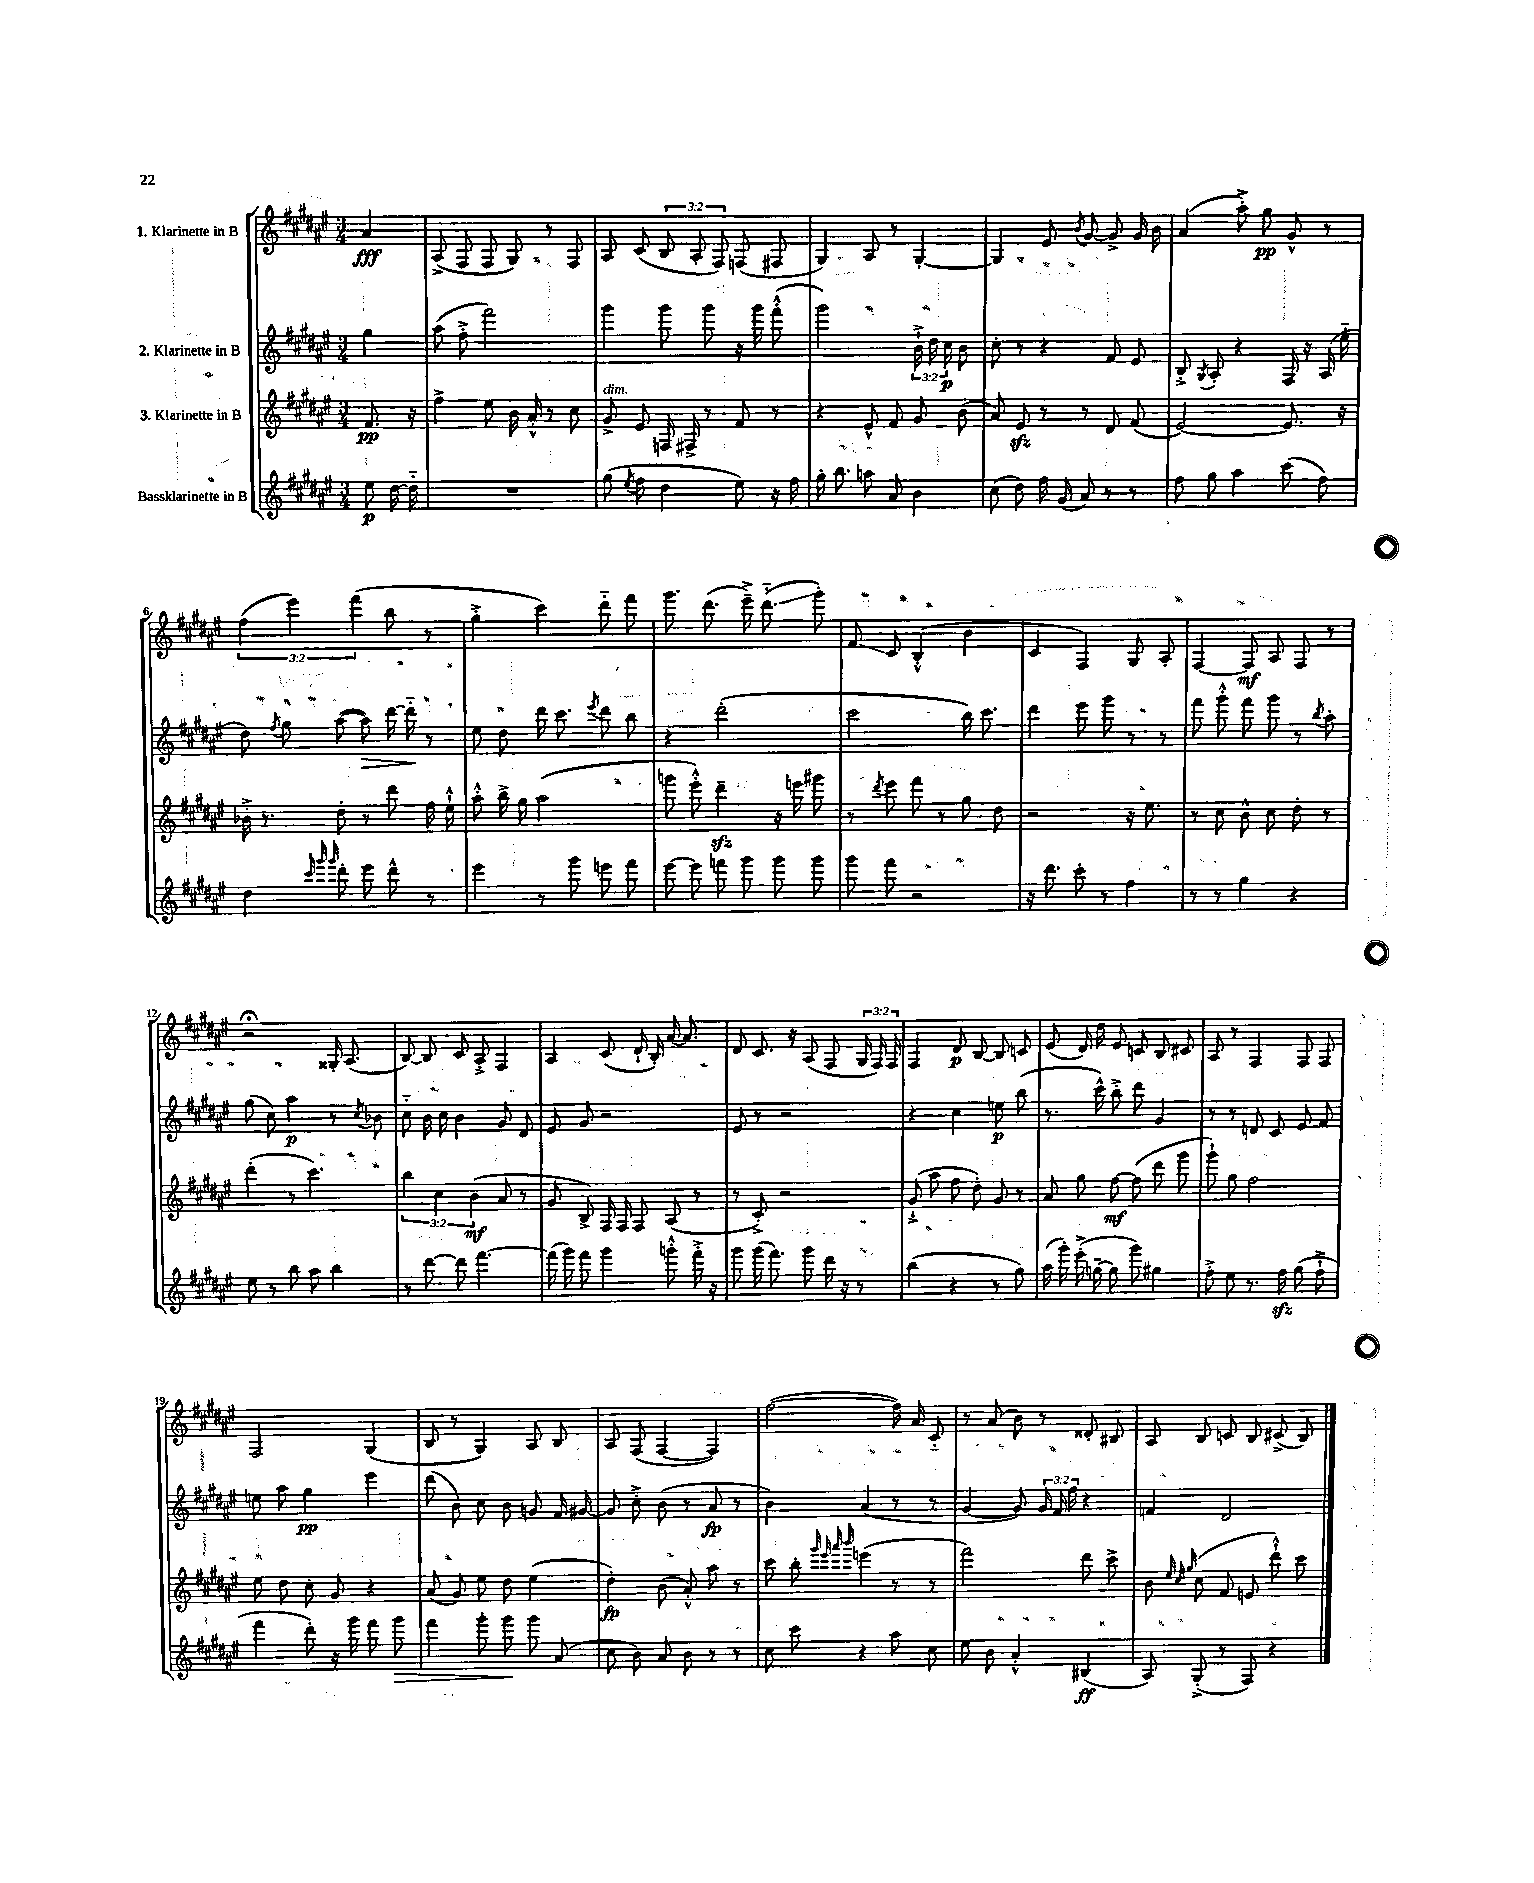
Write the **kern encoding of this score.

**kern	**kern	**kern	**kern
*staff4	*staff3	*staff2	*staff1
*clefG2	*clefG2	*clefG2	*clefG2
*k[f#c#g#d#a#e#]	*k[f#c#g#d#a#e#]	*k[f#c#g#d#a#e#]	*k[f#c#g#d#a#e#]
*M3/4	*M3/4	*M3/4	*M3/4
8ee#	8.f#	4gg#	4a#
[16dd#	.	.	.
16dd#'~]	16r	.	.
=	=	=	=
2.r	4ff#^	(8aa#	(8A#^
.	.	8ff#'^	8F#
.	8ee#	2fff#)	8F#
.	16b	.	8G#)
.	16a#'^^	.	.
.	8r	.	8r
.	8cc#	.	8F#
=	=	=	=
(8gg#	8g#^	4ggg#	8A#
8qee#	.	.	.
8ff#	8e#	.	(8c#
4dd#	16F	8ggg#	12B
.	16F#^	.	.
.	.	.	12A#'
.	8r	8ggg#	.
.	.	.	12F#)
8ee#)	8f#	16r	(8F
.	.	16ggg#	.
16r	8r	(8fff#'^^	8F#
16ff#	.	.	.
=	=	=	=
16gg#'	4r	2ggg#)	4G#)
8.bb	.	.	.
8aa	8e#^^	.	8A#
8a#	8f#	.	8r
4b	8g#	24b`^	[4G#'
.	.	24dd#	.
.	.	24cc#	.
.	(8b	8b	.
=	=	=	=
(8cc#	8a#)	8cc#'	4G#]
8dd#)	8e#	8r	.
16ff#	8r	4r	8e#
(16g#	.	.	.
.	.	.	8qb
8a#)	8r	.	[8g#
8r	8d#	8f#	8g#^]
8r	(8f#	8e#	16g#
.	.	.	16b
=	=	=	=
8ff#	[2e#)	8B'^	(4a#
.	.	8qG#	.
8gg#	.	8A#'	.
4aa#	.	4r	8aa#'^)
.	.	.	8gg#
(8ccc#	8.e#]	16F#	8g#^^
.	.	16r	.
8ff#)	.	(16A#	8r
.	16r	16ee#'~	.
=	=	=	=
4dd#	16b-'^	8dd#)	(6ff#
.	8.r	.	.
.	.	8qff#	.
.	.	8gg#	.
.	.	.	6eee#)
32qqccc#	.	.	.
32qqggg#	.	.	.
32qqggg#	.	.	.
8ddd#'	8dd#'	([8aa#	.
.	.	.	(6fff#
8eee#	8r	8aa#])	.
8ddd#^^	8ddd#	[16ddd#	8bb
.	.	16ddd#'~]	.
8r	16ff#	8r	8r
.	16ee#`^^	.	.
=	=	=	=
4eee#	8aa#'^^	8ee#	4gg#'^
.	16bb^	8dd#	.
.	16gg#	.	.
8r	(2aa#	16ddd#	4ccc#)
.	.	8.ccc#	.
8ggg#	.	.	.
.	.	8qeee#	.
8eee	.	8ddd#	8ddd#'~
8fff#	.	8bb	8fff#
=	=	=	=
[8eee#	8ggg	4r	8.ggg#
8eee#]	8eee#'^^)	.	.
.	.	.	(8.ddd#
8fff	4ddd#~	(2ddd#'	.
8ggg#	.	.	16eee#~^)
.	.	.	(8.ddd#'~
8ggg#	16r	.	.
.	16eee	.	.
8ggg#	8ggg#	.	8ggg#')
=	=	=	=
8ggg#	8r	2ccc#	8f#
.	8qddd#	.	.
8fff#	8eee#	.	8c#
2r	8fff#	.	(4B'^^
.	8r	.	.
.	8gg#	16bb)	4b
.	.	8.ccc#	.
.	8dd#	.	.
=	=	=	=
16r	2r	4ddd#	4c#
8.ddd#	.	.	.
8ccc#'	.	8eee#	4F#)
8r	.	8ggg#	.
4ff#	16r	8r	8G#
.	8.ee#	.	.
.	.	8r	8A#'
=	=	=	=
8r	8r	8fff#	[4F#
8r	8cc#	8ggg#'^^	.
4gg#	8b^^	8fff#	8F#]
.	8cc#	8ggg#	8A#
4r	8dd#'	8r	8F#
.	.	8qbb	.
.	8r	8aa#'	8r
=	=	=	=
8ee#	(4ddd#'	(8gg#	2r;
8r	.	8cc#)	.
8bb	8r	4aa#	.
8aa#	4.ccc#)	.	.
4bb	.	8r	16G##'
.	.	.	(8.A#
.	.	8qcc#	.
.	.	8b-	.
=	=	=	=
8r	6bb	8cc#'~	[8B)
[8ddd#	.	16b	8B]
.	6cc#	.	.
.	.	16cc#	.
8ddd#]	.	4b	8c#
.	(6b	.	.
[4.fff#	.	.	8A#'^
.	8a#	8g#	4F#
.	8r	8d#	.
=	=	=	=
(16fff#]	8g#	8e#	4A#
16ggg#)	.	.	.
8fff#	8B^)	8g#	.
4ggg#	16F#	2r	(8c#
.	16F#	.	.
.	8F#	.	16d#`
.	.	.	16B')
8ggg'^^	(8A#	.	[16a#
.	.	.	8.a#]
16fff#'^	8r	.	.
16r	.	.	.
=	=	=	=
8ggg#	8r	8e#	8d#
(16ggg#	8c#'^)	8r	8.c#
8.fff#)	.	.	.
.	2r	2r	.
.	.	.	16r
8ggg#	.	.	(8A#
16ddd#	.	.	8F#
16r	.	.	.
8r	.	.	24G#
.	.	.	24F#)
.	.	.	24F#
=	=	=	=
(4bb	(8g#`^	4r	4F#
.	8aa#	.	.
4r	8ff#	4cc#	8d#
.	8dd#')	.	[8B
8r	8g#	8ee	8B]
8gg#)	8r	(8bb	8c
=	=	=	=
(16aa#	8a#	8.r	(8e#
16ggg#')	.	.	.
(16eee#'^	8gg#	.	16d#)
[16gg~	.	16ccc#^^)	16dd#
8gg]	[8ff#	8bb'^	8e#
8ggg#)	(8ff#]	8ddd#	8c
4gg#	8ddd#	4g#	8B
.	8ggg#	.	8c#
=	=	=	=
8ff#'^	8ggg#`)	8r	8A#
8ee#	8gg#	8r	8r
8.r	2ff#	8d	4F#
.	.	8c#	.
16ff#	.	.	.
(8gg#	.	8e#	8F#
8ff#`^	.	8f#	8F#
=	=	=	=
4fff#	8ee#	8ee	2F#
.	8dd#	8aa#	.
8ddd#')	8cc#'	4gg#	.
16r	8g#	.	.
16ggg#	.	.	.
8fff#	4r	4eee#	(4G#
8ggg#	.	.	.
=	=	=	=
4fff#	(8a#	(8ddd#	8B
.	8g#)	8b)	8r
8ggg#'	8ee#	8cc#	4G#)
8ggg#	8dd#	8b	.
8ggg#	(4ee#	8g	8A#
(8a#	.	16f#	8B
.	.	[16g#	.
=	=	=	=
8cc#	4dd#')	8g#]	8A#
8b)	.	8cc#'^	(8F#
8a#	(8b	(8b	[4F#
8b	8a#'^^)	8r	.
8r	8aa#	8a#	4F#])
8r	8r	8r	.
=	=	=	=
8cc#	8ccc#	4b)	([2ff#
8ccc#	8bb'	.	.
.	32qqggg#	.	.
.	32qqeee#	.	.
.	32qqaaa#	.	.
.	32qqbbb	.	.
4r	(4eee	(4a#	.
8aa#	8r	8r	16ff#])
.	.	.	16a#
8cc#	8r	8r	8c#'~
=	=	=	=
8ee#	2fff#)	[4g#	8r
8b	.	.	(8a#
4a#'^^	.	8g#])	8b)
.	.	24g#	8r
.	.	24f#	.
.	.	24ff#	.
(4B#	8ddd#	4r	8d##'
.	8ccc#^	.	8B#
=	=	=	=
8A#)	8b	4f	8A#
.	32qqee#	.	.
.	32qqcc#	.	.
.	32qqgg#	.	.
(8G#'^	(8cc#	.	8B
8r	8f#	2d#	8c
8F#)	8e	.	8B
4r	8ddd#`^^)	.	(8c#^
.	8ccc#	.	8B)
==	==	==	==
*-	*-	*-	*-
